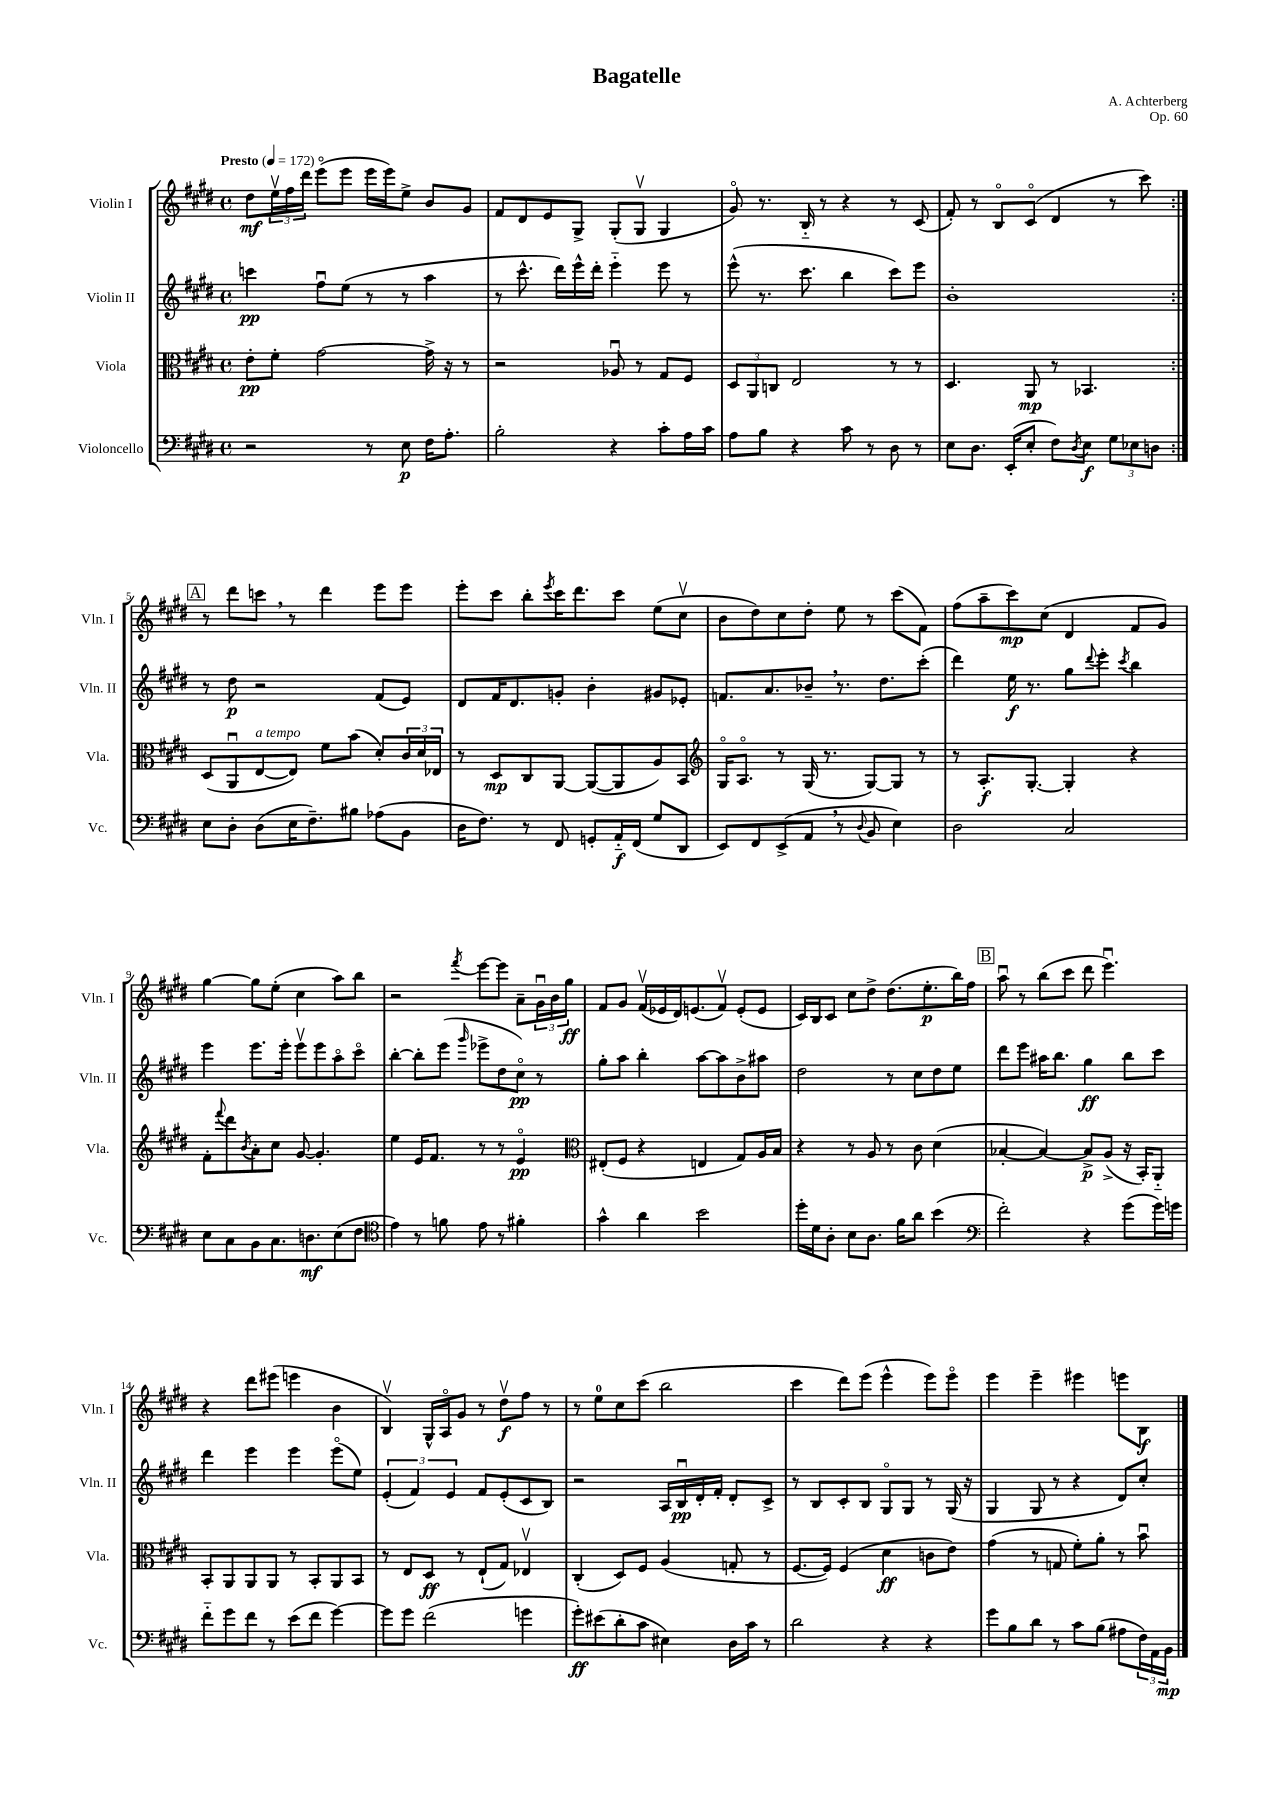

**kern	**kern	**kern	**kern
*staff4	*staff3	*staff2	*staff1
*clefF4	*clefC3	*clefG2	*clefG2
*k[f#c#g#d#]	*k[f#c#g#d#]	*k[f#c#g#d#]	*k[f#c#g#d#]
*M4/4	*M4/4	*M4/4	*M4/4
*met(c)	*met(c)	*met(c)	*met(c)
*MM172	*MM172	*MM172	*MM172
2r	8e'	4ccc	8dd#
.	8f#'	.	24eev
.	.	.	24ff#
.	.	.	24ddd#
.	[2g#	8ff#u	(8eeeo
.	.	(8ee	8eee
8r	.	8r	16eee
.	.	.	16eee)
8E	.	8r	8ee^
16F#	16g#^]	4aa	8b
8.A'	16r	.	.
.	8r	.	8g#
=	=	=	=
2B'	2r	8r	8f#
.	.	8.ccc#^^	8d#
.	.	.	8e
.	.	16ddd#)	.
.	.	16eee^^	8G#^
.	.	16ddd#'	.
4r	8A-u	4eee'~	(8G#'
.	8r	.	8G#v
8c#'	8G#	8eee	4G#
16A	8F#	8r	.
16c#	.	.	.
=	=	=	=
8A	12D#	(8eee^^	8g#o)
.	12AA	.	.
8B	.	8.r	8.r
.	12C	.	.
4r	2E	.	.
.	.	8.ccc#	16B'~
.	.	.	8r
8c#	.	4bb	4r
8r	.	.	.
8D#	8r	8ccc#)	8r
8r	8r	8eee	(8c#
=	=	=	=
8E	4.D#	1b'	8f#')
8.D#	.	.	8r
.	.	.	8Bo
(16EE'	.	.	.
8E'	8AA	.	(8c#o
8F#)	8r	.	4d#
8qD#	.	.	.
8E	4.BB-	.	.
12G#	.	.	8r
12E-	.	.	.
.	.	.	8ccc#)
12D	.	.	.
=:|!	=:|!	=:|!	=:|!
8E	(8D#	8r	8r
8D#'	8AAu	8dd#	8ddd#
(8D#	[8E	2r	8ccc
16E	8E])	.	8r
8.F#~)	.	.	.
.	8f#	.	4ddd#
8B#	(8b	.	.
(8A-	8d#')	(8f#	8eee
8BB	24c#	8e)	8eee
.	24d#	.	.
.	24E-	.	.
=	=	=	=
16D#	8r	8d#	8eee'
8.F#)	.	.	.
.	8D#	16f#	8ccc#
.	.	8.d#	.
8r	8C#	.	8bb'
.	.	.	8qeee
8FF#	[8AA	8g'	16ccc#
.	.	.	8.ddd#
8GG'	(8AA_	4b'	.
16AA'~	8AA]	.	8ccc#
(16FF#	.	.	.
8G#	8A)	8g#	(8ee
8DD#	8BB	8e-'	8cc#v
=	=	=	=
*	*clefG2	*	*
8EE)	16G#o	8.f	8b
.	8.Ao	.	.
8FF#	.	.	8dd#)
.	.	8.a	.
(8EE^	8r	.	8cc#
8AA	(16G#	8b-~	8dd#'
.	8.r	.	.
8r	.	8.r	8ee
8qqD#	.	.	.
8BB	[8G#)	.	8r
.	.	8.dd#	.
4E)	8G#]	.	(8ccc#
.	8r	(8ccc#'	8f#)
=	=	=	=
2D#	8r	4ddd#)	(8ff#
.	8.A'	.	8aa~
.	.	16ee	8ccc#)
.	[8.G#'	8.r	.
.	.	.	(8cc#
2C#	4G#']	8gg#	4d#
.	.	8qqddd#	.
.	.	8eee'	.
.	.	8qccc#	.
.	4r	4bb	8f#
.	.	.	8g#)
=	=	=	=
8E	8f#'	4eee	[4gg#
.	8qqfff#	.	.
8C#	8ddd#	.	.
.	8qb	.	.
8BB	8a'	8.eee	8gg#]
8.C#	8cc#	.	(8ee'
.	.	16eee'	.
.	[8g#	8eeev	4cc#
8.D	.	.	.
.	4.g#']	8eee	.
(8E	.	8aao	8aa)
8F#	.	8ccc#o	8bb
=	=	=	=
*clefC4	*	*	*
4e)	4ee	[4bb'	2r
8r	16e	8bb']	.
.	8.f#	.	.
8f	.	(8eee	.
.	.	16qqggg#	8qfff#
8e	8r	8eee-^	[8eee
8r	8r	8dd#	8eee]
4f#'	4eo	8cc#o)	8a~
.	.	8r	24g#u
.	.	.	24b
.	.	.	24gg#
=	=	=	=
*	*clefC3	*	*
4g#^^	(8E#'	8gg#'	8f#
.	8F#	8aa	8g#
4a	4r	4bb'	(16f#v
.	.	.	16e-
.	.	.	16d#)
.	.	.	(8.e
2b	4E	[8aa	.
.	.	8aa]	8f#v)
.	8G#)	8b^	(8e'
.	16A	8aa#	8e
.	16B	.	.
=	=	=	=
16dd#'	4r	2dd#	16c#)
16d#	.	.	16B
8A'	.	.	8c#
8B	8r	.	8cc#
8.A	8A	.	8dd#^
.	8r	8r	(8.dd#
16f#	.	.	.
8a	8c#	8cc#	.
.	.	.	8.ee'
(4b	(4d#	8dd#	.
.	.	8ee	16bb)
.	.	.	16ff#
=	=	=	=
*clefF4	*	*	*
2f#')	[4B-'	8ddd#	8aau
.	.	8eee	8r
.	4B-_)	16aa#	(8bb
.	.	8.bb	.
.	.	.	8ccc#
4r	8B-^]	4gg#	8ddd#
.	(8A^	.	4.eeeu)
(8g#	16r	8bb	.
.	16BB')	.	.
16g#)	8AA'~	8ccc#	.
16g	.	.	.
=	=	=	=
8f#'~	8BB'	4ddd#	4r
8g#	8AA	.	.
8f#	8AA	4eee	8ddd#
8r	8AA	.	(8eee#
(8e	8r	4eee	4eee
8f#	8BB'	.	.
[4g#)	8AA	(8eeeo	4b
.	8BB	8ee)	.
=	=	=	=
8g#]	8r	(6e'	4Bv)
8g#	8E	.	.
.	.	6f#)	.
(2f#	8D#	.	16G#^^
.	.	.	16Ao
.	.	6e	.
.	8r	.	8g#
.	(8E`	8f#	8r
.	8G#)	(8e'	8dd#v
4g	4E-v	8c#	8ff#
.	.	8B)	8r
=	=	=	=
8g#')	(4C#'	2r	8r
(8e#	.	.	8ee
8d#'	8D#)	.	8cc#
8c#	8F#	.	(8ccc#
4E#)	(4A	16A	2bb
.	.	16Bu	.
.	.	16d#'	.
.	.	16f#'	.
16D#	8G'	8d#'	.
16c#	.	.	.
8r	8r	8c#^	.
=	=	=	=
2d#	[8.F#	8r	4ccc#
.	.	8B	.
.	16F#])	.	.
.	(4F#	8c#'	8ddd#)
.	.	8B	(8eee
4r	4d#	8G#o	4eee^^
.	.	8G#	.
4r	8c	8r	8eee)
.	8e)	(16G#	8eeeo
.	.	16r	.
=	=	=	=
8g#	(4g#	4G#	4eee
8B	.	.	.
8d#	8r	8G#	4eee~
8r	8G	8r	.
8c#	8f#')	4r	4eee#
(8B	8a'	.	.
8A#	8r	8d#)	8eee
24F#)	8bu	8cc#'	8B
24AA	.	.	.
24BB	.	.	.
==	==	==	==
*-	*-	*-	*-
